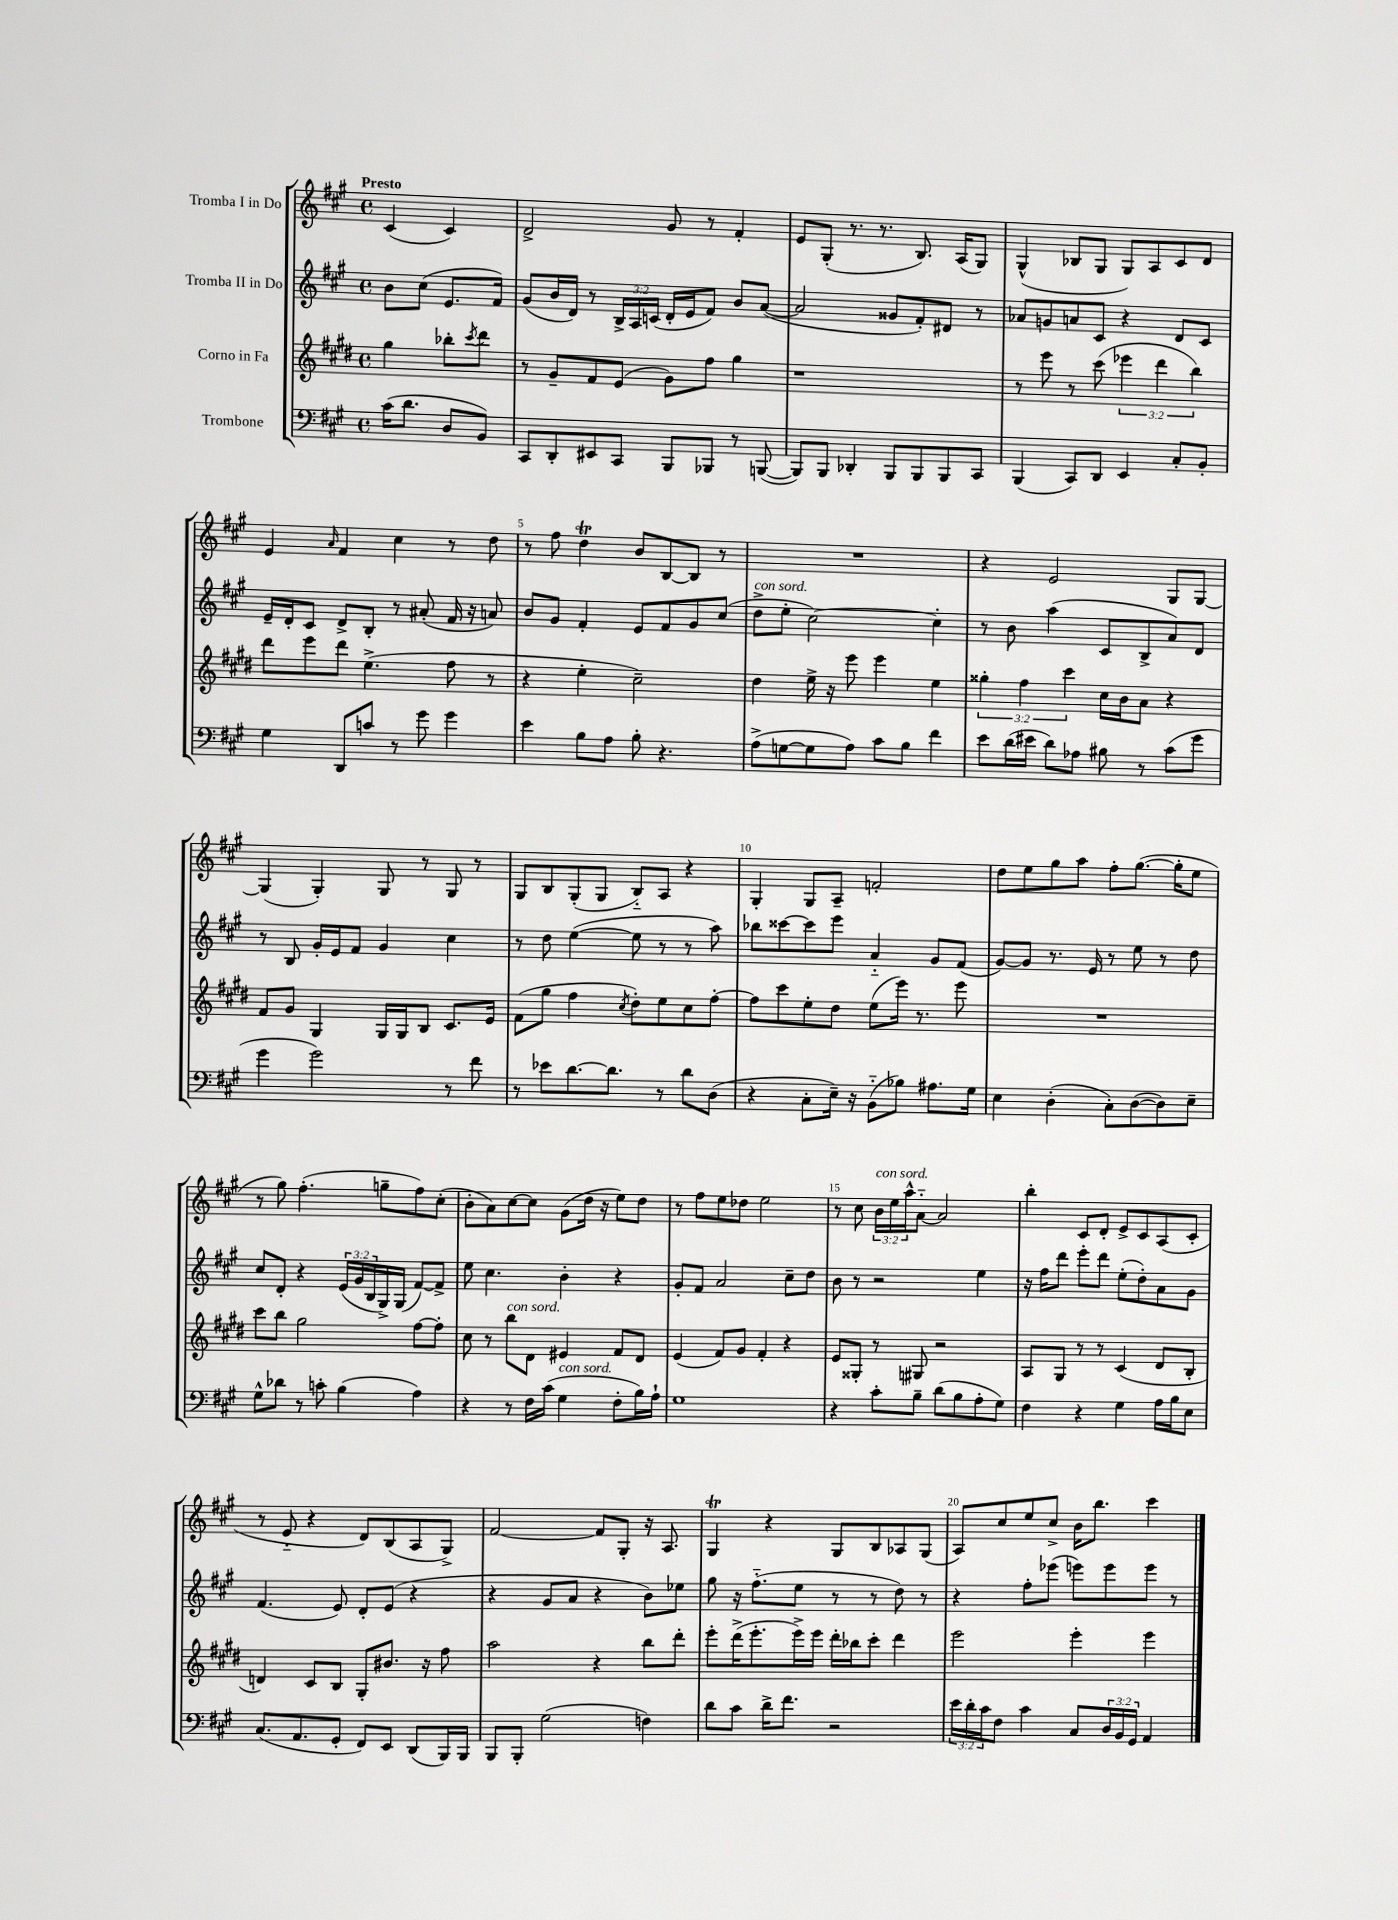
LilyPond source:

<<
\new StaffGroup <<
\new Staff = "s0" \with { instrumentName = "Tromba I in Do" } {
    \clef treble \key a \major \defaultTimeSignature \time 4/4 \override Staff.TupletNumber.text = #tuplet-number::calc-fraction-text \partial 2 \tempo "Presto"
    cis'4( cis'4) |
    d'2-> gis'8 r8 fis'4-. |
    e'8 gis8-.( r8. r8. b8.) a16( gis8) |
    gis4-^( bes8 gis8 gis8) a8 cis'8 d'8 |
    e'4 \grace { a'16 } fis'4 cis''4 r8 d''8 |
    r8 fis''8 d''4\trill b'8 b8~ b8 r8 |
    R1 |
    r4 e'2 gis8 gis8~ |
    gis4( gis4-.) gis8 r8 gis8 r8 |
    gis8 b8 gis8-.( gis8 b8-_) a8 r4 |
    gis4-. gis8 a8-- f'2-. |
    d''8 e''8 gis''8 a''8 fis''8-. gis''8.~( gis''16-. e''8 |
    r8 gis''8) fis''4.-.( g''8-- fis''8) cis''8-.( |
    b'8-. a'8) cis''8~ cis''8 gis'8( d''16 r16 e''8) d''8 |
    r8 fis''8 e''8 des''8 e''2 |
    r8 cis''8 \tuplet 3/2 { b'16^\markup { \italic "con sord." } e''16 a''16-^ } a'8~-_ a'2 |
    b''4-. cis'8 d'8-. e'8-> cis'8 a8( cis'8-. |
    r8 e'8-_ r4 d'8) b8( a8 gis8->) |
    fis'2~ fis'8 gis8-. r16 a8. |
    gis4\trill r4 gis8 b8 aes8 gis8( |
    a8) cis''8 e''8 cis''8-> b'16 b''8. cis'''4 \bar "|." |
}
\new Staff = "s1" \with { instrumentName = "Tromba II in Do" } {
    \clef treble \key a \major \defaultTimeSignature \time 4/4 \override Staff.TupletNumber.text = #tuplet-number::calc-fraction-text \partial 2
    b'8 cis''8( e'8. fis'16) |
    gis'8( b'16 d'16) r8 \tuplet 3/2 { b16-> a16 c'16( } d'16-. e'16 fis'8) b'8 a'8~( |
    a'2 gisis'8 fis'8-.) dis'8 r8 |
    aes'8 g'8 a'8 cis'8 r4 d'8 cis'8 |
    e'16-- d'16-. cis'8 d'8-> b8-. r8 ais'8-.( fis'16 r16 a'8) |
    b'8 gis'8 fis'4-. e'8 fis'8 gis'8 cis''8( |
    d''8->^\markup { \italic "con sord." } e''8-. cis''2~) cis''4-. |
    r8 b'8 a''4( cis'8 b8-> a'8) d'8 |
    r8 b8 gis'16-. e'16 fis'8 gis'4 cis''4 |
    r8 d''8 e''4~( e''8 r8 r8 a''8) |
    bes''8 cisis'''8~ cisis'''8 e'''8 a'4-_ gis'8 fis'8( |
    gis'8~) gis'8 r8. e'16 r8 e''8 r8 d''8 |
    cis''8 d'8-. r4 \tuplet 3/2 { e'16( gis'16 b16 } gis16->) gis16( fis'8~) fis'8-> |
    e''8 cis''4. b'4-. r4 |
    gis'8-. fis'8 a'2 cis''8-- d''8 |
    b'8 r8 r2 e''4 |
    r16 fis''16 d'''8 e'''8-. d'''8 e''8-.( d''8-.) a'8 gis'8 |
    fis'4.( e'8) d'8-. e'8( r4 |
    r4 gis'8 a'8 r4 b'8) ees''8 |
    gis''8 r16 fis''8.-_( e''8 r8 r8 d''8) r8 |
    r4 fis''8-. ees'''8( e'''8) e'''8 e'''8 r8 \bar "|." |
}
\new Staff = "s2" \with { instrumentName = "Corno in Fa" } {
    \clef treble \key e \major \defaultTimeSignature \time 4/4 \override Staff.TupletNumber.text = #tuplet-number::calc-fraction-text \partial 2
    gis''4 bes''8-. \acciaccatura { cis'''8 } dis'''8 |
    r8 gis'8-- fis'8 e'8( gis'8) fis''8 gis''4 |
    r1 |
    r8 e'''8 r8 cis'''8( \tuplet 3/2 { ees'''4 dis'''4 b''4) } |
    dis'''8 e'''8 dis'''8 e''4.->( fis''8 r8 |
    r4 e''4-. cis''2--) |
    dis''4 e''16-> r16 e'''8 e'''4 e''4 |
    \tuplet 3/2 { gisis''4-. fis''4 cis'''4 } cis''16 b'16 a'8 r4 |
    fis'8 gis'8 gis4 gis16 gis16 b8 cis'8. e'16 |
    fis'8( gis''8 fis''4 \acciaccatura { cis''8 } dis''8-.) e''8 cis''8 fis''8~-. |
    fis''8 cis'''8 e''8-. dis''8 e''8( e'''16) r8. e'''8 |
    R1 |
    cis'''8 b''8 gis''2 fis''8~ fis''8-. |
    cis''8 r8 b''8^\markup { \italic "con sord." } dis'8 eis'4 fis'8 dis'8 |
    e'4( fis'8) gis'8 fis'4-. r4 |
    e'8 gisis8-. r8 gis8 r2 |
    a8 gis8 r8 r8 cis'4( dis'8 b8-. |
    d'4) cis'8 b8 gis8-. bis'8. r16 fis''8 |
    a''2 r4 b''8 dis'''8-. |
    e'''8-. dis'''16->( e'''8.-. e'''16->) e'''16 dis'''16-. bes''16 cis'''8-. dis'''4 |
    e'''2 e'''4-. e'''4 \bar "|." |
}
\new Staff = "s3" \with { instrumentName = "Trombone" } {
    \clef bass \key a \major \defaultTimeSignature \time 4/4 \override Staff.TupletNumber.text = #tuplet-number::calc-fraction-text \partial 2
    cis'16( d'8. d8 b,8) |
    cis,8 d,8-. eis,8 cis,8 b,,8 bes,,8 r8 b,,8~( |
    b,,8) b,,8 des,4-. b,,8 b,,8 b,,8 cis,8 |
    b,,4( cis,8) d,8 e,4 cis8-. b,8-. |
    gis4 d,8 c'8 r8 gis'8 gis'4 |
    e'4 b8 a8 b8-. r4. |
    a8->( g8~ g8 a8) cis'8 b8 fis'4 |
    e'8 d'16( eis'16 d'8) aes8 bis8 r8 cis'8( gis'8 |
    gis'4 gis'2) r8 fis'8 |
    r8 ees'8 d'8.~ d'8. r8 d'8 d8( |
    r4 cis8-. e16--) r16 b,8-_( bes8) ais8. gis16 |
    e4 d4-.( cis8-.) d8~( d8) e8-- |
    gis8-^ des'8 r8 c'8-. b4( a4) |
    r4 r8 fis16 cis'16( gis4^\markup { \italic "con sord." } fis8-. b16) a16-! |
    gis1 |
    r4 cis'8-. b8-- d'8( b8 a8-. gis8) |
    fis4 r4 gis4 a16 b16 e8 |
    cis8.( a,8. gis,8-. fis,8) e,8 d,8( b,,16) b,,16 |
    b,,8 b,,8-. gis2( f4) |
    d'8 cis'8 d'16-> fis'8. r2 |
    \tuplet 3/2 { e'16 d'16-. cis'16 } fis8 cis'4 cis8 \tuplet 3/2 { d16 b,16 gis,16 } a,4 \bar "|." |
}
>>
>>
\layout { \context { \Score \override BarNumber.break-visibility = ##(#f #t #t) barNumberVisibility = #(every-nth-bar-number-visible 5) } }
